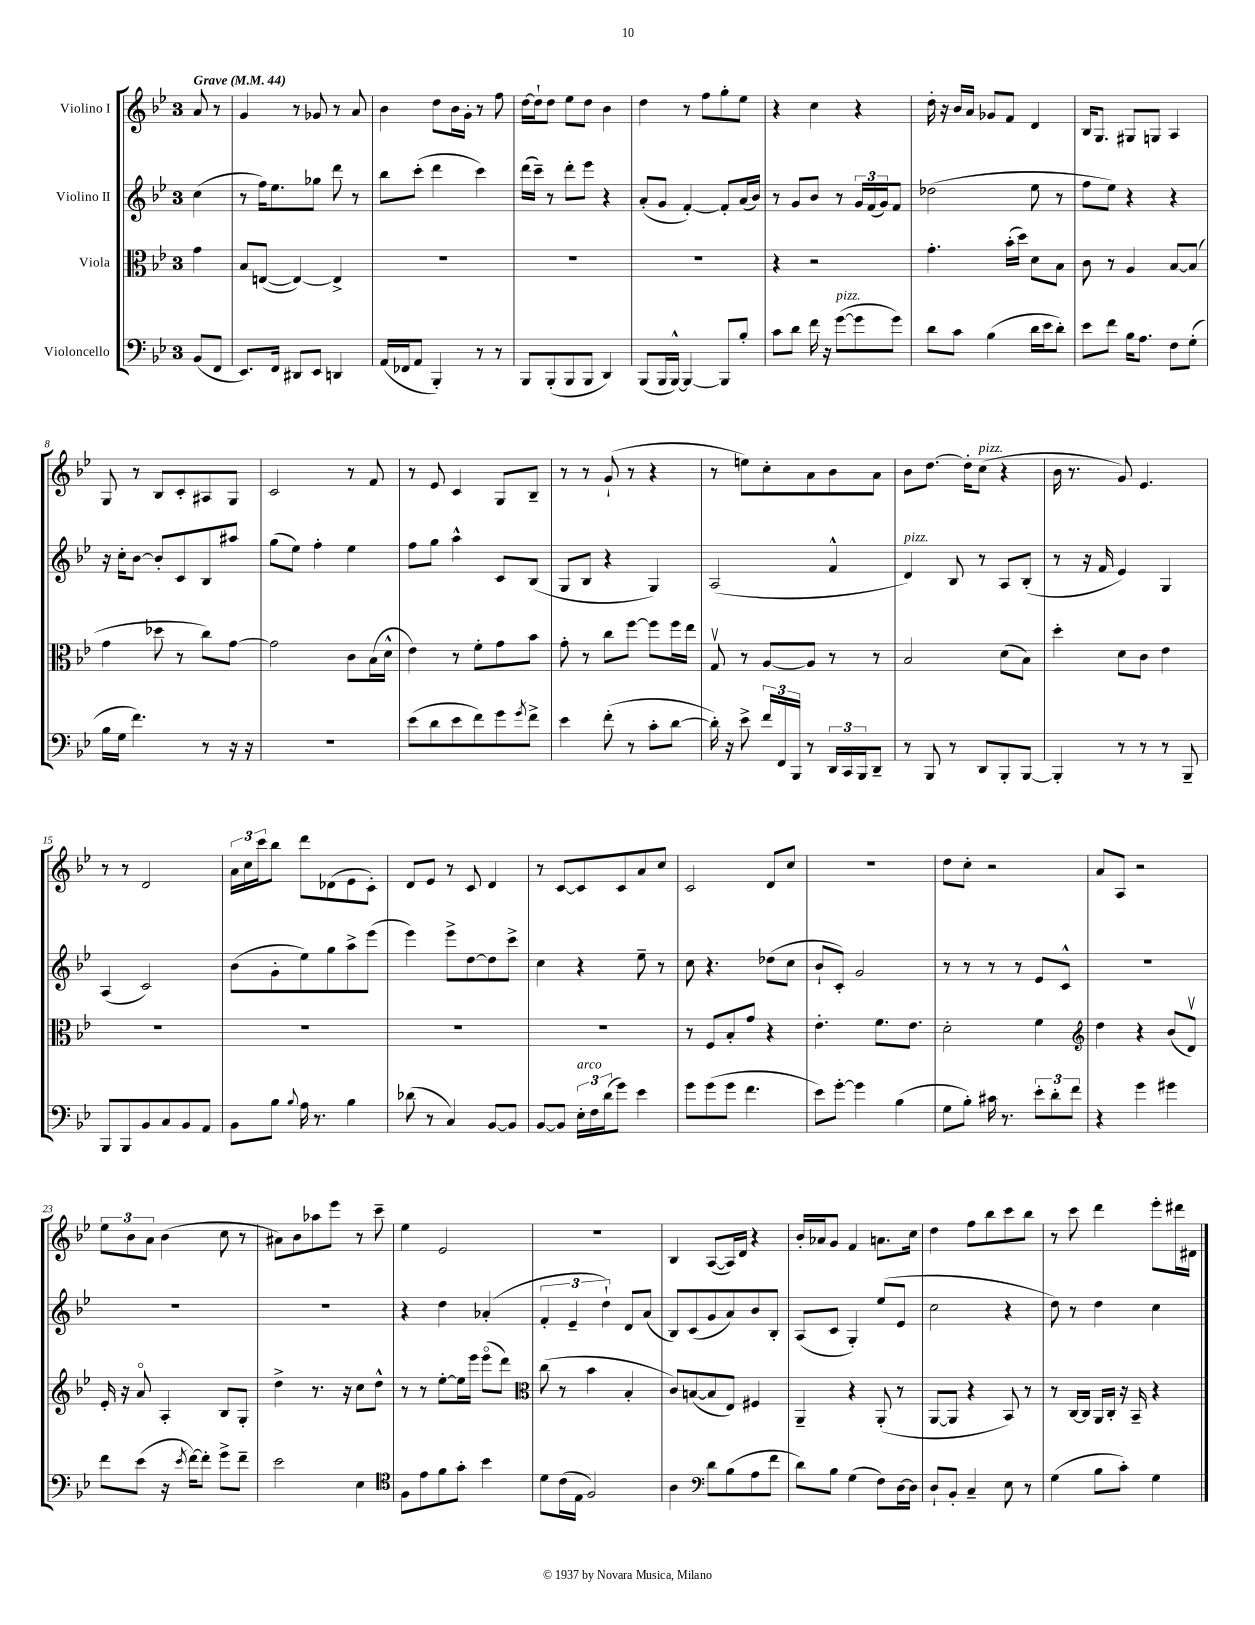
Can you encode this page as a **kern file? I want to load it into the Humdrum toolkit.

**kern	**kern	**kern	**kern
*staff4	*staff3	*staff2	*staff1
*clefF4	*clefC3	*clefG2	*clefG2
*k[b-e-]	*k[b-e-]	*k[b-e-]	*k[b-e-]
*M3/4	*M3/4	*M3/4	*M3/4
*MM44	*MM44	*MM44	*MM44
(8BB-	4g	(4cc	8a
8FF	.	.	8r
=	=	=	=
8.EE-)	8B-	8r	4g
.	([8E	16ff)	.
16FF	.	8.ee-	.
8DD#	4E_)	.	8r
8EE-	.	8gg-	8g-
4DD	4E^]	8ddd	8r
.	.	8r	8a
=	=	=	=
(16AA	2.r	8bb-	4b-
16FF-	.	.	.
8AA	.	(8ccc'	.
4BBB-')	.	4ddd	8dd
.	.	.	16b-
.	.	.	16g'
8r	.	4ccc)	8r
8r	.	.	8ff
=	=	=	=
8BBB-	2.r	(16ddd	[16dd
.	.	16ccc~)	16dd`]
(8BBB-'	.	8r	8dd
8BBB-	.	8ddd'	8ee-
8BBB-	.	8eee-	8dd
4DD)	.	4r	4b-
=	=	=	=
(8BBB-	2.r	(8a'	4dd
16BBB-	.	8g	.
[16BBB-^^)	.	.	.
4BBB-_	.	[4f')	8r
.	.	.	8ff
8BBB-]	.	8f']	8gg'
8B-'	.	(16a	8ee-
.	.	16b-)	.
=	=	=	=
8c	4r	8r	4r
8d	.	8g	.
16f	2r	8b-	4cc
16r	.	.	.
([8g	.	8r	.
8g]	.	24g	4r
.	.	(24f	.
.	.	24g)	.
8g)	.	8f	.
=	=	=	=
8d	4.g'	(2dd-	16dd'
.	.	.	16r
8c	.	.	16b-
.	.	.	16a
(4B-	.	.	8g-
.	(16b-'	.	8f
.	16dd)	.	.
16d	8d	8ee-	4d
16e-	.	.	.
8d')	8B-	8r	.
=	=	=	=
8e-	8c	8ff	16B-
.	.	.	8.G
8f	8r	8ee-)	.
16B-	4A	4r	8G#
8.A	.	.	.
.	.	.	8G
8F	[8B-	4r	4A
(8G'	(8B-]	.	.
=	=	=	=
16B-	4g	16r	8G
16G	.	16cc'	.
4.f)	.	[8b-	8r
.	8dd-	8b-']	8B-
.	8r	8c	8c'
8r	8cc)	8B-	8A#
16r	[8g	8aa#	8G
16r	.	.	.
=	=	=	=
2.r	2g]	(8gg	2c
.	.	8ee-)	.
.	.	4ff'	.
.	8c	4ee-	8r
.	(16B-	.	8f
.	16d^^	.	.
=	=	=	=
(8e-	4e-)	8ff	8r
8d	.	8gg	8e-
8e-	8r	4aa^^	4c
8f)	8f'	.	.
8g	8g	8c	8G
8qg	.	.	.
8f^	8b-	(8B-	8B-~
=	=	=	=
4e-	8g'	8G	8r
.	8r	8B-	8r
(8f'	8cc	4r	(8g`
8r	[8ff	.	8r
8c'	8ff]	4G)	4r
[8d	16ff	.	.
.	16ee-	.	.
=	=	=	=
16d'])	8Gv	(2A	8r
16r	.	.	.
8e-^	8r	.	8ee)
24f	[8A	.	8cc'
24FF	.	.	.
24BBB-	.	.	.
8r	8A]	.	8a
24DD	8r	4f^^	8b-
24CC	.	.	.
24BBB-	.	.	.
8DD~	8r	.	8a
=	=	=	=
8r	2B-	4d)	8b-
8BBB-	.	.	[8.dd
8r	.	8B-	.
.	.	.	16dd']
8DD	.	8r	(8cc
8BBB-'	(8d	8A	4r
[8BBB-	8B-)	(8B-'	.
=	=	=	=
4BBB-']	4dd'	8r	16b-
.	.	.	8.r
.	.	16r	.
.	.	16f	.
8r	8d	4e-)	8g)
8r	8c	.	4.e-
8r	4e-	4G	.
8BBB-~	.	.	.
=	=	=	=
8BBB-	2.r	(4A	8r
8BBB-	.	.	8r
8BB-	.	2c)	2d
8C	.	.	.
8BB-	.	.	.
8AA	.	.	.
=	=	=	=
8BB-	2.r	(8b-	24a
.	.	.	24cc
.	.	.	24ccc
8B-	.	8g'	8bb-
8qqB-	.	.	.
16A	.	8ee-)	8ddd
8.r	.	.	.
.	.	8gg	(8d-
4B-	.	8aa^	8e-
.	.	(8eee-	8c')
=	=	=	=
(8d-	2.r	4eee-)	8d
8r	.	.	8e-
4C)	.	8eee-^	8r
.	.	[8dd	8c
[8BB-	.	8dd]	4d
8BB-]	.	8ccc^	.
=	=	=	=
[8BB-	2.r	4cc	8r
8BB-]	.	.	[8c
24E-'	.	4r	8c]
24F	.	.	.
(24d	.	.	.
8g)	.	.	8c
4e-	.	8ee-~	8a
.	.	8r	8cc
=	=	=	=
8g	8r	8cc	2c
(8g	8F	4.r	.
8g	8B-'	.	.
4.f	8g	.	.
.	4r	(8dd-	8d
.	.	8cc	8cc
=	=	=	=
8e-)	4.e-'	8b-`	2.r
[8g'	.	8c')	.
4g]	.	2g	.
.	8.f	.	.
(4B-	.	.	.
.	8.e-	.	.
=	=	=	=
8G	2d'	8r	8dd
8B-')	.	8r	8cc'
16c#	.	8r	2r
8.r	.	.	.
.	.	8r	.
12e-'	4f	8e-	.
12d'	.	.	.
.	.	8c^^	.
12f	.	.	.
=	=	=	=
*	*clefG2	*	*
4r	4dd	2.r	8a
.	.	.	8A
4g	4r	.	2r
4g#	(8b-	.	.
.	8dv)	.	.
=	=	=	=
8f	16e-'	2.r	12ee-
.	16r	.	.
.	.	.	12b-
(8e-	8ao	.	.
.	.	.	12a
16r	4A'	.	(4b-
8qe-	.	.	.
[16f)	.	.	.
8f']	.	.	.
8g^	8B-	.	8cc
8f~	8G'	.	8r
=	=	=	=
2e-	4dd^	2.r	8a#)
.	.	.	8b-
.	8.r	.	8aa-
.	.	.	8eee-
.	16r	.	.
4E-	8cc	.	8r
.	8dd^^	.	8ccc~
=	=	=	=
*clefC4	*	*	*
8F	8r	4r	4ee-
8e-	8r	.	.
8f	[8ee-'	4dd	2e-
8g'	16ee-]	.	.
.	16eee-	.	.
4b-	(8eee-o	(4a-'	.
.	8ddd)	.	.
=	=	=	=
*	*clefC3	*	*
8d	(8cc	6f'	2.r
(16c	8r	.	.
.	.	6e-~	.
16E-	.	.	.
2F)	4b-	.	.
.	.	6dd`)	.
.	4B-'	8d	.
.	.	(8a	.
=	=	=	=
4A	8c)	8B-)	4B-
.	([8B	(8c	.
*clefF4	*	*	*
8d	8B]	8g	([8A
(8B-	8E-)	8a)	16A])
.	.	.	16d
8A	4F#	8b-	4r
8f	.	8B-'	.
=	=	=	=
8d)	4AA~	(8A	16b-'
.	.	.	16a-
8B-	.	8c	8g
(4G	4r	4G')	4f
8F)	(8AA'	(8ee-	8.a
[16D	8r	8e-	.
16D]	.	.	16cc
=	=	=	=
8D`	[8AA	2cc	4dd
8BB-'	8AA]	.	.
4C~	4r	.	8ff
.	.	.	8bb-
8E-	8BB-)	4r	8ccc
8r	8r	.	8bb-
=	=	=	=
(4G	8r	8dd)	8r
.	[16C	8r	8ccc
.	16C]	.	.
8B-	16AA	4dd	4ddd
.	16C'	.	.
8c')	16r	.	.
.	16BB-~	.	.
4G	4r	4cc	8eee-'
.	.	.	16ddd#
.	.	.	16d#
==	==	==	==
*-	*-	*-	*-
